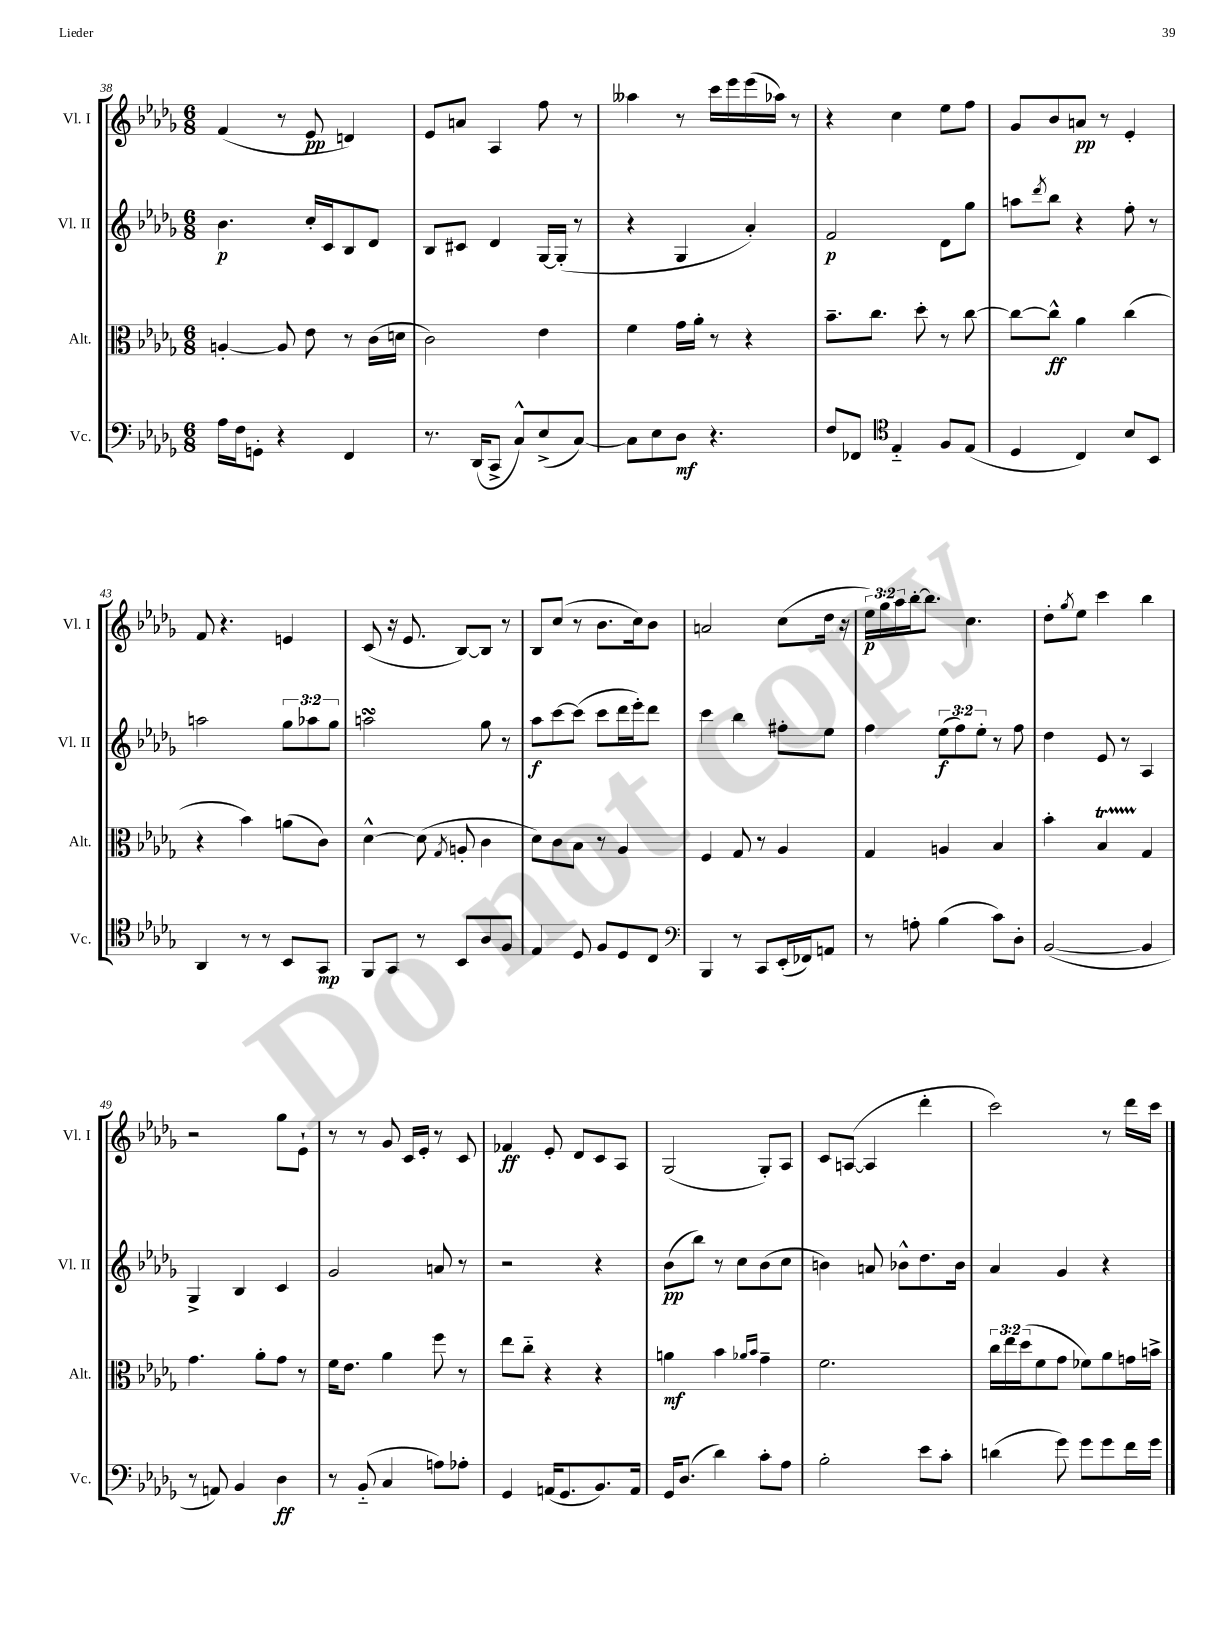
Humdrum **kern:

**kern	**dynam	**kern	**dynam	**kern	**dynam	**kern	**dynam
*part4	*part4	*part3	*part3	*part2	*part2	*part1	*part1
*staff4	*staff4	*staff3	*staff3	*staff2	*staff2	*staff1	*staff1
*I"Vc.	*	*I"Alt.	*	*I"Vl. II	*	*I"Vl. I	*
*I'Vc.	*	*I'Alt.	*	*I'Vl. II	*	*I'Vl. I	*
*clefF4	*	*clefC3	*	*clefG2	*	*clefG2	*
*k[b-e-a-d-g-]	*	*k[b-e-a-d-g-]	*	*k[b-e-a-d-g-]	*	*k[b-e-a-d-g-]	*
*M6/8	*	*M6/8	*	*M6/8	*	*M6/8	*
=38	=38	=38	=38	=38	=38	=38	=38
16A-\LL	.	[4An'/	.	4.b-\	p	(4f/	.
16F\J	.	.	.	.	.	.	.
8GGn'\J	.	.	.	.	.	.	.
4r	.	8A/]	.	.	.	8r	.
.	.	8e-\	.	16cc'/LL	.	8e-/	pp
.	.	.	.	16c/J	.	.	.
4FF/	.	8r	.	8B-/	.	4dn/)	.
.	.	(16c\LL	.	8d-/J	.	.	.
.	.	16dn\JJ	.	.	.	.	.
=39	=39	=39	=39	=39	=39	=39	=39
8.r	.	2c\)	.	8B-/L	.	8e-/L	.
.	.	.	.	8c#X/J	.	8an/J	.
(16DD-/KL	.	.	.	.	.	.	.
8CC^/J	.	.	.	4d-/	.	4A-/	.
8C^^/L)	.	.	.	.	.	.	.
(8E-^/	.	4e-\	.	[16G-/LL	.	8ff\	.
.	.	.	.	(16G-'/JJ]	.	.	.
[8C/J)	.	.	.	8r	.	8r	.
=40	=40	=40	=40	=40	=40	=40	=40
8C\L]	.	4f\	.	4r	.	4aa--X\	.
8E-\	.	.	.	.	.	.	.
8D-\J	mf	16g-\LL	.	4G-/	.	8r	.
.	.	16a-'\JJ	.	.	.	.	.
4.r	.	8r	.	.	.	16ccc\LL	.
.	.	.	.	.	.	16eee-\	.
.	.	4r	.	4a-'/)	.	(16eee-\	.
.	.	.	.	.	.	16aa-X\JJ)	.
.	.	.	.	.	.	8r	.
=41	=41	=41	=41	=41	=41	=41	=41
8F/L	.	8.b-~\L	.	2f/	p	4r	.
8FF-X/J	.	.	.	.	.	.	.
.	.	8.cc\J	.	.	.	.	.
*clefC4	*	*	*	*	*	*	*
4E-/	.	.	.	.	.	4cc\	.
.	.	8dd-'\	.	.	.	.	.
8F/L	.	8r	.	8d-\L	.	8ee-\L	.
(8E-/J	.	[8cc\	.	8gg-\J	.	8ff\J	.
=42	=42	=42	=42	=42	=42	=42	=42
4D-/	.	8cc\L_	.	8aan\L	.	8g-/L	.
.	.	.	.	8qddd-/	.	.	.
.	.	8cc^^\J]	ff	8bb-\J	.	8b-/	.
4C/)	.	4a-\	.	4r	.	8an/J	pp
.	.	.	.	.	.	8r	.
8B-/L	.	(4cc\	.	8ff'\	.	4e-'/	.
8BB-/J	.	.	.	8r	.	.	.
!!LO:LB:g=z
=43	=43	=43	=43	=43	=43	=43	=43
4AA-/	.	4r	.	2aan\	.	8f/	.
.	.	.	.	.	.	4.r	.
8r	.	4b-\)	.	.	.	.	.
8r	.	.	.	.	.	.	.
8BB-/L	.	(8an\L	.	12gg-\L	.	4en/	.
.	.	.	.	12aa-X\	.	.	.
8GG-/J	mp	8c\J)	.	.	.	.	.
.	.	.	.	12gg-\J	.	.	.
=44	=44	=44	=44	=44	=44	=44	=44
8FF/L	.	[4d-^^\	.	2aansSsS\	.	(8c/	.
8GG-/J	.	.	.	.	.	16r	.
.	.	.	.	.	.	8.e-/	.
8r	.	(8d-\]	.	.	.	.	.
.	.	8qG-/	.	.	.	.	.
8BB-/L	.	8An'/	.	.	.	[8B-/L)	.
8A-/	.	4c\	.	8gg-\	.	8B-/J]	.
8F/J	.	.	.	8r	.	8r	.
=45	=45	=45	=45	=45	=45	=45	=45
4E-/	.	8d-\L)	.	8aa-\L	f	8B-/L	.
.	.	8c\	.	[8ccc\	.	(8cc/J	.
8D-/	.	8B-\J	.	(8ccc\J]	.	8r	.
8F/L	.	8r	.	8ccc\L	.	8.b-\L	.
8D-/	.	4A-/	.	16ddd-\L	.	.	.
.	.	.	.	16eee-'\J)	.	16cc\k)	.
8C/J	.	.	.	8ddd-\J	.	8b-\J	.
=46	=46	=46	=46	=46	=46	=46	=46
*clefF4	*	*	*	*	*	*	*
4BBB-/	.	4F/	.	4ccc\	.	2an/	.
8r	.	8G-/	.	4bb-\	.	.	.
8CC/L	.	8r	.	.	.	.	.
(16EE-'/L	.	4A-/	.	8ff#X'\L	.	(8cc\L	.
16FF-X/J)	.	.	.	.	.	.	.
8AAn/J	.	.	.	8ee-\J	.	16dd-\Jk	.
.	.	.	.	.	.	16r	.
=47	=47	=47	=47	=47	=47	=47	=47
8r	.	4G-/	.	4ff\	.	24ee-\LL)	p
.	.	.	.	.	.	24gg-\	.
.	.	.	.	.	.	24aa-\	.
8An'\	.	.	.	.	.	[16bb-'\J	.
.	.	.	.	.	.	8.bb-\J]	.
(4B-\	.	4An/	.	(12ee-\L	f	.	.
.	.	.	.	12ff\)	.	.	.
.	.	.	.	.	.	4.cc\	.
.	.	.	.	12ee-'\J	.	.	.
8c\L)	.	4B-/	.	8r	.	.	.
8D-'\J	.	.	.	8ff\	.	.	.
=48	=48	=48	=48	=48	=48	=48	=48
([2BB-/	.	4b-'\	.	4dd-\	.	8dd-'\L	.
.	.	.	.	.	.	8qgg-/	.
.	.	.	.	.	.	8ee-\J	.
.	.	4B-T/	.	8e-/	.	4ccc\	.
.	.	.	.	8r	.	.	.
4BB-/]	.	4G-/	.	4A-/	.	4bb-\	.
!!LO:LB:g=z
=49	=49	=49	=49	=49	=49	=49	=49
8r	.	4.g-\	.	4G-^/	.	2r	.
8AAn/)	.	.	.	.	.	.	.
4BB-/	.	.	.	4B-/	.	.	.
.	.	8a-'\L	.	.	.	.	.
4D-\	ff	8g-\J	.	4c/	.	8gg-\L	.
.	.	8r	.	.	.	8e-`\J	.
=50	=50	=50	=50	=50	=50	=50	=50
8r	.	16f\KL	.	2g-/	.	8r	.
.	.	8.e-\J	.	.	.	.	.
(8BB-/	.	.	.	.	.	8r	.
4C/	.	4a-\	.	.	.	8g-/	.
.	.	.	.	.	.	16c/LL	.
.	.	.	.	.	.	16e-'/JJ	.
8An\L)	.	8ff\	.	8an/	.	8r	.
8A-X'\J	.	8r	.	8r	.	8c/	.
=51	=51	=51	=51	=51	=51	=51	=51
4GG-/	.	8ee-\L	.	2r	.	4f-X/	ff
.	.	8cc\J	.	.	.	.	.
(16AAn/KL	.	4r	.	.	.	8e-'/	.
8.GG-/	.	.	.	.	.	.	.
.	.	.	.	.	.	8d-/L	.
8.BB-/)	.	4r	.	4r	.	8c/	.
.	.	.	.	.	.	8A-/J	.
16AA/Jk	.	.	.	.	.	.	.
=52	=52	=52	=52	=52	=52	=52	=52
16GG-/KL	.	4an\	mf	(8b-\L	pp	(2G-/	.
(8.D-/J	.	.	.	.	.	.	.
.	.	.	.	8bb-\J)	.	.	.
4d-\)	.	4b-\	.	8r	.	.	.
.	.	.	.	8cc\L	.	.	.
.	.	16qqa-X/LL	.	.	.	.	.
.	.	16qqb-/JJ	.	.	.	.	.
8c'\L	.	4g-~\	.	(8b-\	.	8G-'/L)	.
8A-\J	.	.	.	8cc\J	.	8A-/J	.
=53	=53	=53	=53	=53	=53	=53	=53
2B-'\	.	2.f\	.	4bn\)	.	8c/L	.
.	.	.	.	.	.	([8An/J	.
.	.	.	.	8an/	.	4A/]	.
.	.	.	.	8b-X^^\L	.	.	.
8e-\L	.	.	.	8.dd-\	.	4ddd-'\	.
8c'\J	.	.	.	.	.	.	.
.	.	.	.	16b-\Jk	.	.	.
=54	=54	=54	=54	=54	=54	=54	=54
(4dn\	.	24cc\LL	.	4a-/	.	2ccc\)	.
.	.	24ee-\	.	.	.	.	.
.	.	(24dd-\J	.	.	.	.	.
.	.	8f\	.	.	.	.	.
8g-\)	.	8g-\J	.	4g-/	.	.	.
8g-\L	.	8f-X\L)	.	.	.	.	.
8g-\	.	8a-\	.	4r	.	8r	.
16f\L	.	16gn\L	.	.	.	16ddd-\LL	.
16g-\JJ	.	16bn^\JJ	.	.	.	16ccc\JJ	.
==	==	==	==	==	==	==	==
*-	*-	*-	*-	*-	*-	*-	*-
